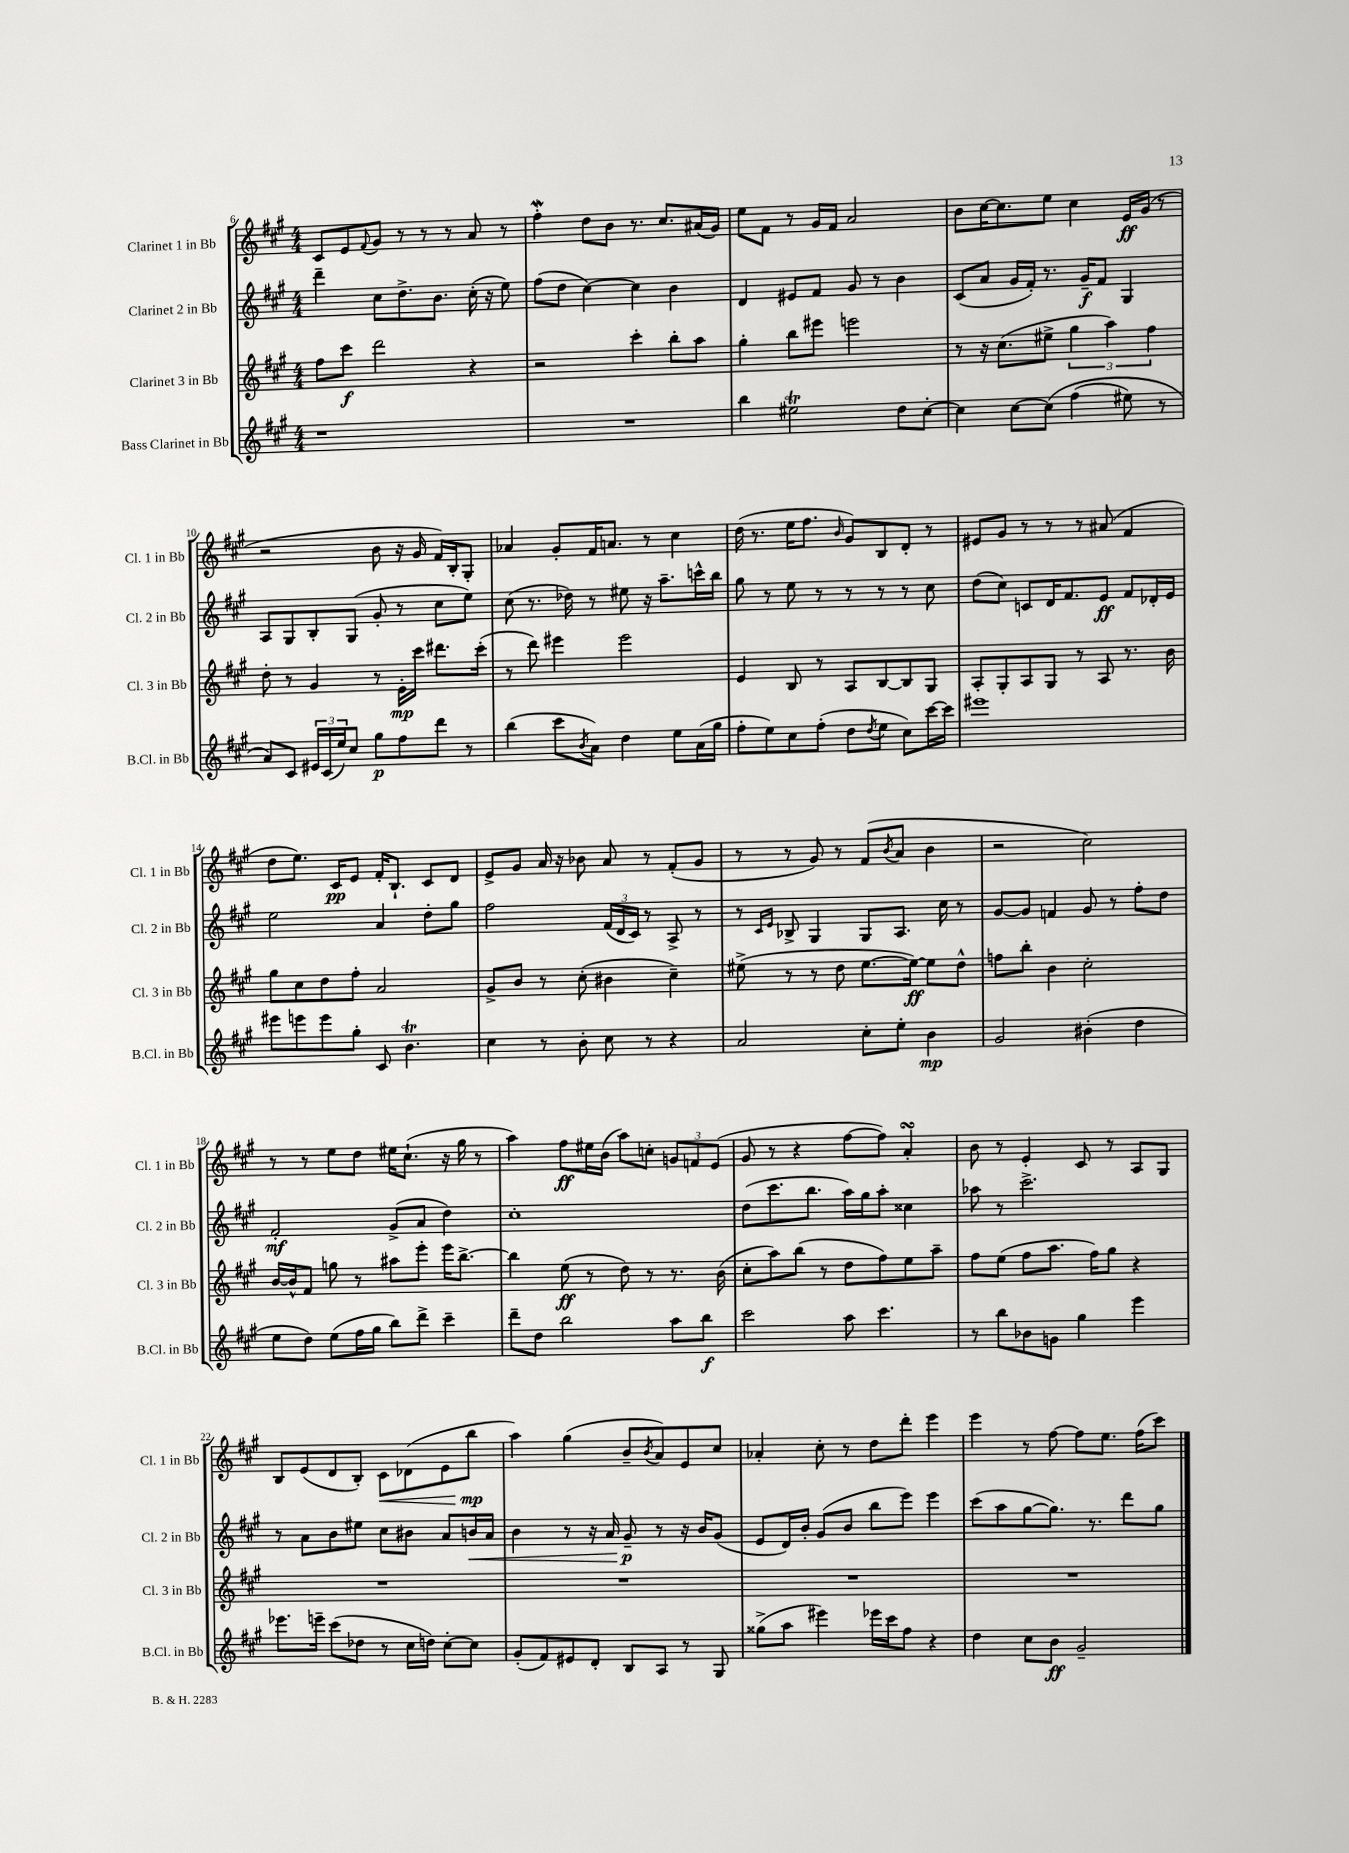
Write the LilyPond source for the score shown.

<<
\new StaffGroup <<
\new Staff = "s0" \with { instrumentName = "Clarinet 1 in Bb" shortInstrumentName = "Cl. 1 in Bb" } {
    \clef treble \key a \major \numericTimeSignature \time 4/4
    cis'8 e'8 \appoggiatura { fis'8 } gis'8 r8 r8 r8 a'8 r8 |
    fis''4-.\mordent d''8 b'8 r8. cis''8. ais'16( gis'16) |
    e''8 fis'8 r8 gis'16 fis'16 a'2 |
    b'8 cis''16~ cis''8. e''8 cis''4 e'16\ff gis'16( r8 |
    r2 b'8 r16 gis'16 fis'16) b16-. gis8-. |
    aes'4 gis'8-. fis'16 a'8. r8 cis''4 |
    d''16( r8. e''16 fis''8. \grace { b'16 } gis'8) b8 d'8-. r8 |
    eis'8 gis'8 r8 r8 r8 ais'8( fis'4 |
    d''8 e''8.) cis'16\pp e'8 fis'16-. b8.-! cis'8 d'8 |
    e'8-> gis'8 a'16 r16 bes'8 a'8 r8 fis'8-.( gis'8 |
    r8 r8 gis'8) r8 fis'8( \acciaccatura { b'8 } a'8 b'4 |
    r2 cis''2) |
    r8 r8 e''8 d''8 eis''16 cis''8.-!( r16 gis''16 r8 |
    a''4) fis''8\ff eis''16 b'16( a''8) c''8-. \tuplet 3/2 { g'8 f'8 e'8( } |
    gis'8 r8 r4 fis''8~ fis''8) a'4-.\turn |
    b'8 r8 e'4-. cis'8 r8 a8 gis8 |
    b8 e'8( d'8 b8-.) cis'8\< des'8( e'8 b''8\mp\! |
    a''4) gis''4( b'8-- \acciaccatura { b'8 } a'8) e'8 cis''8 |
    aes'4-. cis''8-. r8 d''8 d'''8-. e'''4 |
    e'''4 r8 fis''8~ fis''8 e''8. fis''16( cis'''8) \bar "|." |
}
\new Staff = "s1" \with { instrumentName = "Clarinet 2 in Bb" shortInstrumentName = "Cl. 2 in Bb" } {
    \clef treble \key a \major \numericTimeSignature \time 4/4
    d'''4-- cis''8 d''8.-> b'8. cis''16-.( r16 e''8) |
    fis''8( d''8 cis''4~) cis''4 b'4 |
    d'4 eis'8 fis'8 gis'8 r8 b'4 |
    cis'8( a'8 gis'16 fis'16-.) r8. gis'16--\f fis'8 gis4 |
    a8 gis8 b8-. gis8( gis'8-. r8 cis''8 e''8) |
    cis''8( r8. des''16) r8 eis''8 r16 a''8.-- c'''16-^ b''16 |
    gis''8 r8 e''8 r8 r8 r8 r8 cis''8 |
    d''8( cis''8) c'8 d'16 fis'8. e'8\ff fis'8 des'16-. e'16 |
    e''2 a'4 d''8-. gis''8 |
    fis''2 \tuplet 3/2 { fis'16( d'16 cis'16) } r8 a8-> r8 |
    r8 \grace { cis'16 e'16 } bes8-> gis4 gis8 a8. cis''16 r8 |
    gis'8~ gis'8 f'4 gis'8 r8 fis''8-. d''8 |
    fis'2-.\mf gis'8->( a'8 d''4) |
    cis''1-. |
    d''8( cis'''8. b''8. a''16) gis''16 a''8-. cisis''4 |
    aes''8 r8 cis'''2.-> |
    r8 a'8 b'8 eis''8 cis''8 bis'8 a'8 b'16\< a'16 |
    b'4 r8 r16 a'16 gis'8--\p\! r8 r16 b'16 gis'8( |
    e'8 d'16) b'16-. gis'8( b'8 b''8 e'''8) e'''4 |
    cis'''8( a''8 gis''8~ gis''8.) r8. d'''8 gis''8 \bar "|." |
}
\new Staff = "s2" \with { instrumentName = "Clarinet 3 in Bb" shortInstrumentName = "Cl. 3 in Bb" } {
    \clef treble \key a \major \numericTimeSignature \time 4/4
    fis''8 cis'''8\f d'''2 r4 |
    r2 cis'''4-. b''8-. a''8 |
    gis''4-. b''8 eis'''8 e'''2 |
    r8 r16 cis''8.( eis''8-> \tuplet 3/2 { gis''4 a''4) fis''4 } |
    d''8-. r8 gis'4 r8 e'16-.\mp cis'''16 dis'''8. cis'''16-.( |
    r8 d'''8) eis'''4 eis'''2 |
    e'4 b8 r8 a8 b8~ b8 gis8 |
    a8-. gis8-. a8 gis8 r8 a8 r8. b'16 |
    gis''8 cis''8 d''8 fis''8-. a'2 |
    gis'8-> b'8 r8 cis''8-.( bis'4 cis''4--) |
    eis''8->( r8 r8 d''8 eis''8.~ eis''16~\ff) eis''8 d''8-^ |
    f''8 b''8-. b'4 cis''2-. |
    b'16~ b'16-^ fis'8 g''8 r8 ais''8 e'''8-. e'''16 b''8.~-> |
    b''4 e''8\ff( r8 d''8) r8 r8. b'16( |
    cis''8-. a''8) b''8( r8 d''8 fis''8) e''8 a''8-- |
    fis''8 e''8( fis''8 a''8. fis''16) gis''8 r4 |
    R1 |
    R1 |
    R1 |
    R1 \bar "|." |
}
\new Staff = "s3" \with { instrumentName = "Bass Clarinet in Bb" shortInstrumentName = "B.Cl. in Bb" } {
    \clef treble \key a \major \numericTimeSignature \time 4/4
    r1 |
    R1 |
    b''4 eis''2\trill d''8 cis''8~-. |
    cis''4 cis''8~ cis''8\( fis''4( eis''8) r8 |
    a'8\) cis'8 \tuplet 3/2 { eis'16 cis'16( e''16) } cis''8 gis''8\p fis''8 d'''8 r8 |
    b''4( cis'''8 \acciaccatura { b'8 } a'8) d''4 e''8 a'16( gis''16 |
    fis''8-. e''8) cis''8 fis''8-.( d''8 \acciaccatura { d''8 } e''8 cis''8) cis'''16~ cis'''16 |
    eis'''1 |
    eis'''8 e'''8 e'''8 gis''8-. cis'8 b'4.\trill |
    cis''4 r8 b'8-. cis''8 r8 r4 |
    a'2 cis''8-. e''8-. b'4\mp |
    gis'2 bis'4-.( d''4 |
    e''8 d''8) e''8( fis''16 gis''16 b''8) d'''8-> cis'''4-- |
    d'''8-- d''8 b''2 a''8 b''8\f |
    cis'''2 a''8 cis'''4. |
    r8 b''8 bes'8 g'8 gis''4 e'''4 |
    ees'''8. e'''16-- cis'''8( des''8 r8 cis''16 d''16) cis''8~-. cis''8 |
    gis'8-.( fis'8) eis'8 d'8-. b8 a8 r8 gis8 |
    gisis''8->( a''8 eis'''4) ees'''16 cis'''16 fis''8 r4 |
    d''4 cis''8 b'8\ff gis'2-- \bar "|." |
}
>>
>>
\layout { \context { \Score currentBarNumber = #6 } }
